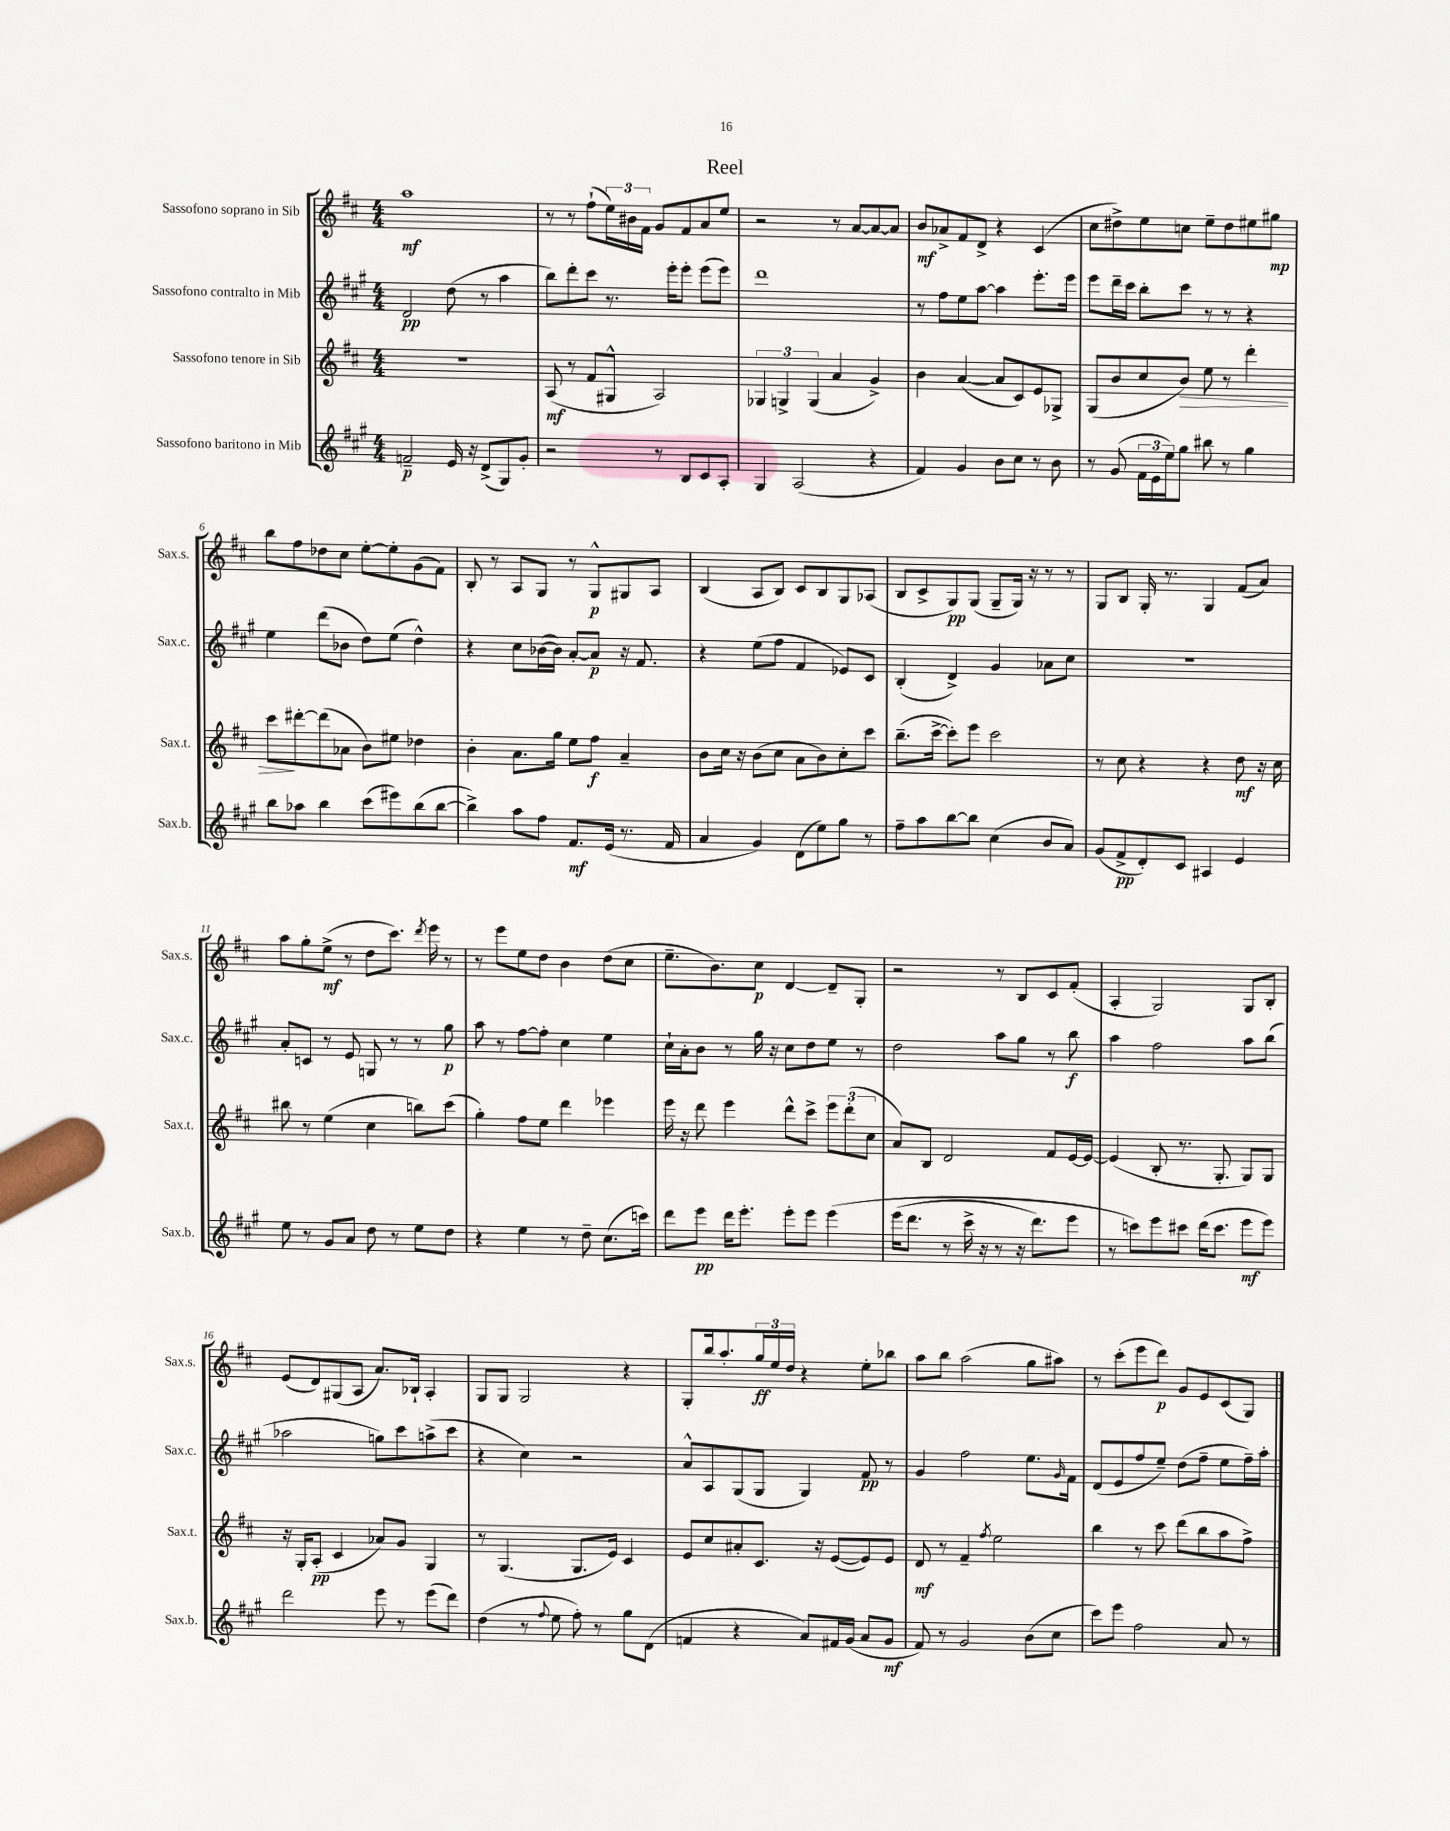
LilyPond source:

\header { title = "Reel" }
<<
\new StaffGroup <<
\new Staff = "s0" \with { instrumentName = "Sassofono soprano in Sib" shortInstrumentName = "Sax.s." } {
    \clef treble \key d \major \numericTimeSignature \time 4/4
    a''1\mf |
    r8 r8 fis''8-!( \tuplet 3/2 { e''16) bis'16 fis'16 } g'8 fis'8 a'8 e''8 |
    r2 r8 a'8~ a'8~ a'8 |
    b'8\mf aes'8-> fis'8 d'8-> r4 cis'4( |
    cis''8 dis''8->) e''8 c''8 e''8-- dis''8 eis''8 gis''8\mp |
    b''8 fis''8 des''8 cis''8 e''8~-. e''8-. g'8( fis'8) |
    b8-. r8 a8 g8 r8 g8-^\p gis8 a8 |
    b4( a8 b8) cis'8 b8 g8 aes8( |
    b8 cis'8-> g8\pp) g8( g8-- g16) r16 r8 r8 |
    g8 b8 g16-. r8. g4 fis'8( a'8) |
    a''8 g''8-. e''8->\mf( r8 d''8 cis'''8.) \acciaccatura { d'''8 } e'''16 r8 |
    r8 e'''8 e''8 d''8 b'4 d''8( cis''8 |
    e''8.-- b'8.) cis''8\p d'4~ d'8-- g8-. |
    r2 r8 b8 cis'8 fis'8-.( |
    a4-. g2) g8 b8-. |
    e'8( d'8) gis8( a8 a'8.) bes16-! a4-. |
    g8 g8 g2 r4 |
    g8-. b''16 a''8.-. \tuplet 3/2 { g''16\ff e''16 d''16 } r4 e''8-. bes''8 |
    a''8 b''8 a''2( g''8 ais''8) |
    r8 cis'''8-.( e'''8 d'''8\p) g'8 e'8 cis'8( g8) \bar "|." |
}
\new Staff = "s1" \with { instrumentName = "Sassofono contralto in Mib" shortInstrumentName = "Sax.c." } {
    \clef treble \key a \major \numericTimeSignature \time 4/4
    d'2\pp d''8( r8 a''4 |
    b''8) d'''8-. cis'''8 r8. e'''16-. e'''8-. e'''8( e'''8) |
    d'''1 |
    r8 fis''8 e''8 a''8~ a''4 e'''8.-. e'''16 |
    e'''8 d'''16-- cis'''16 b''8-. cis'''8 r8 r8 r4 |
    e''4 d'''8( bes'8 d''8) e''8( d''4-^) |
    r4 cis''8 bes'16~( bes'16) a'8~-. a'8\p r16 fis'8. |
    r4 e''8( fis''8 fis'4 ees'8) cis'8 |
    b4-.( d'4->) gis'4 aes'8 cis''8 |
    R1 |
    a'8-. c'8 r8 e'8 g8 r8 r8 gis''8\p |
    a''8 r8 fis''8~ fis''8-. cis''4 e''4 |
    cis''16-! a'16-. b'8 r8 gis''16 r16 cis''8 d''8 e''8 r8 |
    d''2 a''8 gis''8 r8 b''8\f |
    a''4 fis''2 a''8 b''8( |
    aes''2 g''8) cis'''8 a''8->( cis'''8 |
    r4 cis''4) r2 |
    a'8-^ a8 gis8( gis8 gis4) fis'8\pp r8 |
    gis'4 fis''2 e''8. \grace { gis'16 } fis'16 |
    d'8( e'8 fis''8 e''8--) d''8( fis''8-- e''8 fis''16--) a''16-. \bar "|." |
}
\new Staff = "s2" \with { instrumentName = "Sassofono tenore in Sib" shortInstrumentName = "Sax.t." } {
    \clef treble \key d \major \numericTimeSignature \time 4/4
    R1 |
    a8\mf( r8 fis'8 gis8-^ a2) |
    \tuplet 3/2 { ges4 g4-> g4( } a'4 g'4->) |
    b'4 a'4~( a'8 cis'8) e'8 ges8-> |
    g8( b'8 cis''8 b'8\>) e''8 r8 d'''4-. |
    cis'''8\! dis'''8~-. dis'''8( aes'8 b'8) eis''8 des''4 |
    b'4-. a'8. g''16 e''8 fis''8\f a'4-- |
    b'8 cis''16 r16 b'8( cis''8 a'8 b'8) cis''8-. cis'''8 |
    b''8.--( cis'''16~-> cis'''8-.) e'''8 cis'''2 |
    r8 cis''8 r4 r4 d''8\mf r16 cis''16 |
    bis''8 r8 e''4( cis''4 b''8) cis'''8( |
    g''4-.) fis''8 e''8 d'''4 ees'''4 |
    e'''16 r16 d'''8 e'''4 d'''8-^ cis'''8-> \tuplet 3/2 { e'''8 d'''8-.( cis''8 } |
    a'8) b8 d'2 fis'8 e'16~ e'16~ |
    e'4( b8-. r8. g8.-. g8) g8 |
    r16 g16-. a8-.\pp( cis'4 aes'8) g'8 g4 |
    r8 g4.( g8. e'16) cis'4 |
    e'8 cis''8 ais'8-. cis'8. r16 e'8~( e'8) e'8 |
    d'8\mf r8 fis'4-- \acciaccatura { fis''8 } e''2 |
    b''4 r8 cis'''8 d'''8( b''8 a''8 fis''8->) \bar "|." |
}
\new Staff = "s3" \with { instrumentName = "Sassofono baritono in Mib" shortInstrumentName = "Sax.b." } {
    \clef treble \key a \major \numericTimeSignature \time 4/4
    f'2--\p e'16 r16 d'8->( gis8) gis'8-. |
    r2 r8 b8 cis'8 a8-. |
    gis4 a2( r4 |
    fis'4) gis'4 b'8 cis''8 r8 b'8 |
    r8 gis'8( \tuplet 3/2 { fis'16 e'16 e''16) } gis''8 bis''8 r8 gis''4 |
    b''8 aes''8 b''4 cis'''8( eis'''8) b''8( b''8~ |
    b''4->) a''8 fis''8 fis'8.\mf e'16( r8. fis'16 |
    a'4 gis'4) d'8( e''8) gis''8 r8 |
    fis''8-- a''8 b''8~ b''8 cis''4( b'8 a'8) |
    gis'8( fis'8->\pp d'8-.) cis'8 ais4 e'4 |
    e''8 r8 gis'8 a'8 d''8 r8 e''8 d''8 |
    r4 e''4 r8 d''8-- cis''8.( c'''16) |
    d'''8 e'''8\pp d'''16 e'''8.-. e'''8-. e'''8 e'''4\( |
    e'''16( d'''8. r8 cis'''16-> r16 r8 r16 d'''8.) e'''8 |
    r8 c'''8\) e'''8 cis'''8 d'''16( cis'''8. e'''8\mf e'''8) |
    d'''2 e'''8 r8 e'''8( d'''8) |
    d''4( r8 \appoggiatura { fis''8 } e''8 fis''8-.) r8 gis''8 d'8( |
    f'4 r4 a'8) fis'16 gis'16( a'8 gis'8\mf |
    fis'8) r8 gis'2 b'8( cis''8 |
    cis'''8) e'''8 fis''2 a'8 r8 \bar "|." |
}
>>
>>
